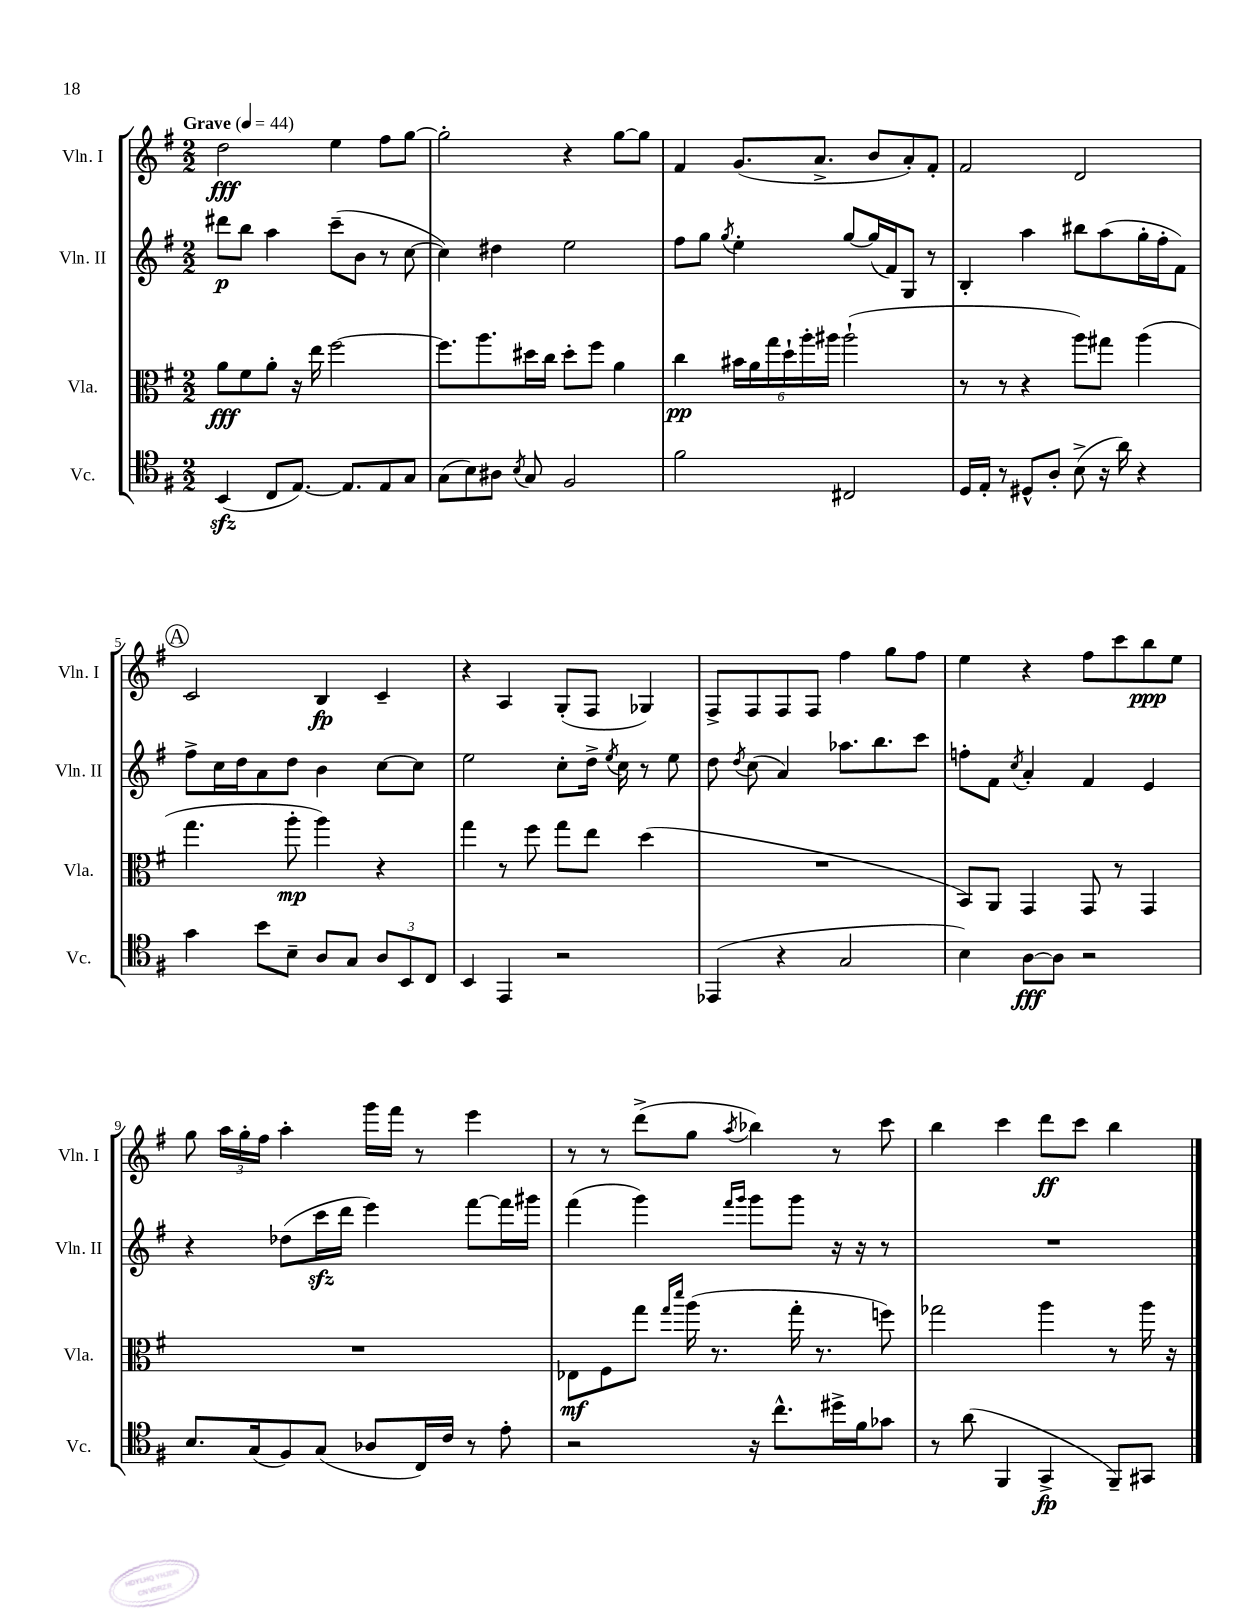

**kern	**kern	**kern	**kern
*staff4	*staff3	*staff2	*staff1
*clefC4	*clefC3	*clefG2	*clefG2
*k[f#]	*k[f#]	*k[f#]	*k[f#]
*M2/2	*M2/2	*M2/2	*M2/2
*MM44	*MM44	*MM44	*MM44
(4BB/	8a\L	8ddd#\L	2dd\
.	8f#\	8bb\J	.
8C/L	8a'\J	4aa\	.
[8.E/J)	16r	.	.
.	16ee\	.	.
.	[2ff#\	(8ccc~\L	4ee\
8.E/]L	.	.	.
.	.	8b\J	.
8E/	.	8r	8ff#\L
8G/J	.	[8cc\	[8gg\J
=	=	=	=
(8G\L	8.ff#\]L	4cc\])	2gg'\]
8B\)	.	.	.
.	8.aa\	.	.
8A#\J	.	4dd#\	.
8qB/	.	.	.
8G/	16dd#\L	.	.
.	16cc\JJ	.	.
2F#/	8dd#'\L	2ee\	4r
.	8ff#\J	.	.
.	4a\	.	[8gg\L
.	.	.	8gg\]J
=	=	=	=
2f#\	4cc\	8ff#\L	4f#/
.	.	8gg\J	.
.	.	8qgg/	.
.	24b#\LL	4ee'\	(8.g/L
.	24a\	.	.
.	24gg\	.	.
.	24dd`\	.	.
.	24aa'\	.	.
.	.	.	8.a^/J
.	24aa#\JJ	.	.
2C#/	(2aa#`\	[8gg/L	.
.	.	(16gg/]L	8b/L
.	.	16f#/J)	.
.	.	8G/J	8a'/)
.	.	8r	8f#'/J
=	=	=	=
16D/LL	8r	4B'/	2f#/
16E'/JJ	.	.	.
8r	8r	.	.
8D#^^/L	4r	4aa\	.
8A'/J	.	.	.
(8B^\	8aa\L)	8bb#\L	2d/
16r	8gg#\J	(8aa\	.
16a\)	.	.	.
4r	(4aa\	16gg'\L	.
.	.	16ff#'\J	.
.	.	8f#\J)	.
=	=	=	=
4g\	4.gg\	8ff#^\L	2c/
.	.	16cc\L	.
.	.	16dd\J	.
8b\L	.	8a\	.
8B~\J	8aa'\	8dd\J	.
8A/L	4aa\)	4b\	4B/
8G/J	.	.	.
12A/L	4r	[8cc\L	4c~/
12BB/	.	.	.
.	.	8cc\]J	.
12C/J	.	.	.
=	=	=	=
4BB/	4gg\	2ee\	4r
4EE/	8r	.	4A/
.	8ff#\	.	.
2r	8gg\L	8cc'\L	(8G'/L
.	8ee\J	16dd^\Jk	8F#/J
.	.	8qee/	.
.	.	16cc\	.
.	(4dd\	8r	4G-/)
.	.	8ee\	.
=	=	=	=
(4EE-/	1r	8dd\	8F#^/L
.	.	8qdd/	.
.	.	(8cc\	8F#/
4r	.	4a/)	8F#/
.	.	.	8F#/J
2G/	.	8.aa-\L	4ff#\
.	.	8.bb\	.
.	.	.	8gg\L
.	.	8ccc\J	8ff#\J
=	=	=	=
4B\)	8BB/L)	8ff'\L	4ee\
.	8AA/J	8f#\J	.
.	.	8qcc/	.
[8A\L	4GG/	4a'/	4r
8A\]J	.	.	.
2r	8GG/	4f#/	8ff#\L
.	8r	.	8ccc\
.	4GG/	4e/	8bb\
.	.	.	8ee\J
=	=	=	=
8.B/L	1r	4r	8gg\
.	.	.	24aa\LL
.	.	.	24gg'\
(16G/k	.	.	.
.	.	.	24ff#\JJ
8F#/)	.	(8dd-\L	4aa'\
(8G/J	.	16ccc\L	.
.	.	16ddd\JJ	.
8A-/L	.	4eee\)	16ggg\LL
.	.	.	16fff#\JJ
16C/L)	.	.	8r
16c/JJ	.	.	.
8r	.	[8fff#\L	4eee\
8e'\	.	16fff#\]L	.
.	.	16ggg#\JJ	.
=	=	=	=
2r	8E-\L	(4fff#\	8r
.	8F#\	.	8r
.	8gg\J	4ggg\)	(8ddd^\L
.	16qqgg/LL	.	.
.	16qqddd/JJ	.	.
.	(16aa\	.	8gg\J
.	8.r	.	.
.	.	16qqfff#/LL	.
.	.	16qqggg/JJ	8qaa/
16r	.	8ggg\L	4bb-\)
8.cc^^\L	.	.	.
.	16gg'\	8ggg\J	.
.	8.r	.	.
16dd#^\L	.	16r	8r
16f#\J	.	16r	.
8g-\J	8ff\)	8r	8ccc\
=	=	=	=
8r	2gg-\	1r	4bb\
(8a\	.	.	.
4FF#/	.	.	4ccc\
4GG^/	4aa\	.	8ddd\L
.	.	.	8ccc\J
8FF#~/L)	8r	.	4bb\
8GG#/J	16aa\	.	.
.	16r	.	.
==	==	==	==
*-	*-	*-	*-
